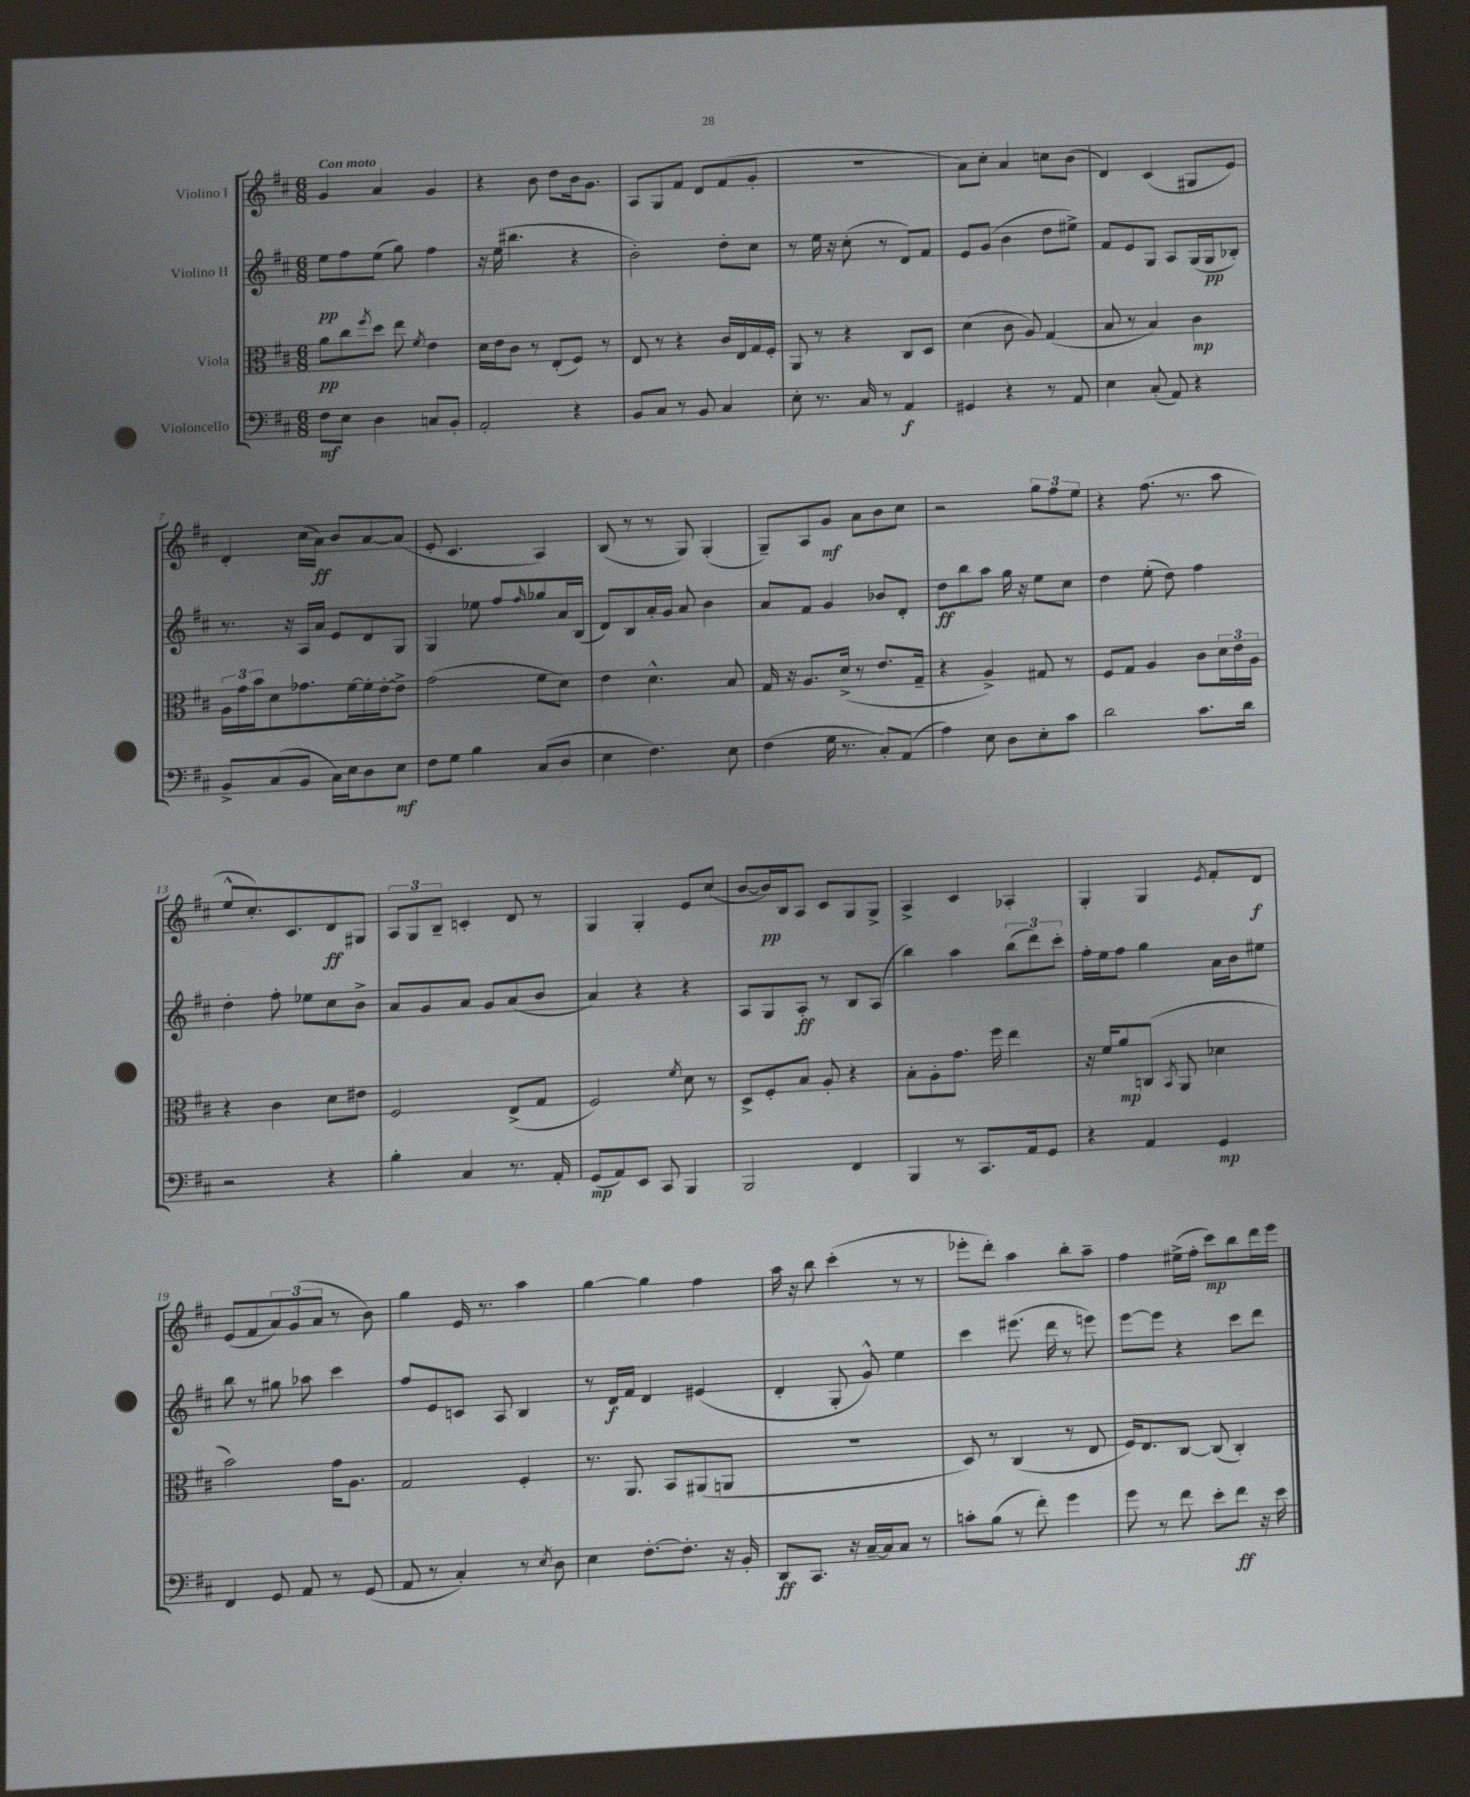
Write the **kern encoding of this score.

**kern	**kern	**kern	**kern
*staff4	*staff3	*staff2	*staff1
*clefF4	*clefC3	*clefG2	*clefG2
*k[f#c#]	*k[f#c#]	*k[f#c#]	*k[f#c#]
*M6/8	*M6/8	*M6/8	*M6/8
8F#	8a	8ee	4g
8E	8cc#	8ff#	.
.	8qff#	.	.
4D	8dd	(8ee	4a
.	8ee	8gg)	.
.	8qf#	.	.
8C	4e	4ff#	4g
8BB'	.	.	.
=	=	=	=
2AA'	16d	16r	4r
.	16e	(16ee	.
.	8c#	4.bb#	.
.	8r	.	8b
.	(8E'	.	8dd
4r	8F#)	4r	16b
.	.	.	8.g
.	8r	.	.
=	=	=	=
8BB	8E	2b')	8A
8C#	8r	.	8G
8r	4r	.	8f#
8BB	.	.	8d
4C#	16c#	8dd'	(8f#
.	16E	.	.
.	16G	8cc#	8g'
.	16F#'	.	.
=	=	=	=
8E'	8AA	8r	2.r
8.r	8r	16ee	.
.	.	16r	.
.	4r	(8cc#'	.
16C#	.	.	.
8r	.	8r	.
4AA	8C#	8d)	.
.	8D	8f#	.
=	=	=	=
4GG#	(4d	8e	8a)
.	.	(8g	8cc#'
4r	8c#	4b	4a
.	8A)	.	.
8r	(4G	8dd	8cc
8AA	.	8ee#^)	(8b
=	=	=	=
4E	8B	8f#	4d)
.	8r	8e	.
(8C#'	4B)	8G	(4c#
8AA)	.	8A	.
4r	4c#	(16G	8G#
.	.	16G	.
.	.	8B-')	8e)
=	=	=	=
8BB^	24A	8.r	4d'
.	24g	.	.
.	24b	.	.
(8C#	8d	.	.
.	.	16r	.
8BB	8.g-	16A	(16cc#
.	.	16a	16a)
16C#)	.	8e	8b
16E	[16f#	.	.
8D	16f#']	8d	[8a
.	[16e'	.	.
8E	8e^]	8G	(8a]
=	=	=	=
8F#	(2g	4G	8e'
8G	.	.	4.c#
4B	.	8ee-	.
.	.	8ff#	.
.	.	16qqff#	.
(8C#	8f#	8gg-	4A)
8D	8d)	16a	.
.	.	(16B	.
=	=	=	=
4E	4e	8d)	(8B
.	.	8B	8r
4.F#)	4.d^^	16a'	8r
.	.	16g	.
.	.	8a	8G)
.	.	4b	(4G'
8E	8B	.	.
=	=	=	=
(4F#	16G	8a	8G~)
.	16r	.	.
.	8.A	8f#	8A
16G	.	4g	8g
8.r	(16d^	.	.
.	8r	.	8a
8C#')	8.e	8b-	8b
(8AA	.	8d'	8cc#
.	16G~	.	.
=	=	=	=
4A)	4r	8dd	2r
.	.	8bb	.
8E	4A^)	8aa	.
8D	.	16gg	.
.	.	16r	.
8E'	8G#	8ee	12gg
.	.	.	12ff#
8c#	8r	8cc#	.
.	.	.	12ee
=	=	=	=
2d	8F#	4dd	4r
.	8G	.	.
.	4A	(8ee'	(8.ff#
.	.	8dd)	.
.	.	.	8.r
8.c#	8c#	4ff#	.
.	24d	.	8aa
.	24e	.	.
16d	.	.	.
.	24A	.	.
=	=	=	=
2r	4r	4dd'	8ee^^
.	.	.	8.cc#')
.	4c#	8ff#'	.
.	.	.	8.c#
.	.	8ee-	.
4r	8d	8cc#	8d
.	8e#	8b^	8G#
=	=	=	=
4B'	2F#	8a	12A
.	.	.	12G
.	.	8g	.
.	.	.	12B~
4C#	.	8a	4c'
.	.	8g	.
8.r	(8E^	(8a	8d
.	8G	8b	8r
16AA'	.	.	.
=	=	=	=
(8GG	2F#)	4a)	4G
8AA)	.	.	.
8EE	.	4r	4G'
8CC#	.	.	.
.	8qf#	.	.
4BBB	8d	4r	8e
.	8r	.	(8cc#
=	=	=	=
2BBB	8D^	8A	[8b
.	8F#'	8G	16b])
.	.	.	16B
.	8B	8A'	8A
.	8A'	8r	8c#
4FF#	4r	8B	8G
.	.	(8A	8G^
=	=	=	=
4BBB	8B'	4bb)	4A^
.	8A'	.	.
8r	8.g	4aa	4c#
8.CC#	.	.	.
.	16ff#	.	.
.	4ee	(12bb	4A-'
16AA	.	.	.
.	.	12ddd)	.
8GG	.	.	.
.	.	12ccc#'	.
=	=	=	=
4r	16r	16ff#'	4G'
.	16f#	16ee	.
.	8a	8ff#	.
4AA	(8C	4gg	4G
.	8qBB	.	.
.	8AA	.	.
.	.	.	8qe
4GG	4d-	16a	8f#'
.	.	16b	.
.	.	8ee#	8d
=	=	=	=
4FF#	2b)	8bb	(8e
.	.	8r	8f#
8GG	.	8gg#	12a)
.	.	.	(12g
8AA	.	8aa-	.
.	.	.	12a
8r	16g	4ccc#	8r
.	8.A	.	.
(8GG	.	.	8b)
=	=	=	=
8AA	2G	8ff#	4gg
8r	.	8e	.
4C#')	.	8c	16e
.	.	.	8.r
.	.	8A	.
8r	4F#'	4B	4aa
8qE	.	.	.
8D	.	.	.
=	=	=	=
4E	8.r	8r	[4gg
.	.	16d	.
.	8.AA	16f#	.
[8.F#'	.	4d	4gg]
.	8BB	.	.
8.F#']	.	.	.
.	(8AA#	(4e#	4ff#
16r	8AA	.	.
16BB'	.	.	.
=	=	=	=
8DD	2.r	4d'	16aa
.	.	.	16r
8.CC#	.	.	8bb
.	.	8G'	(4ccc#'
16r	.	.	.
[16C#~	.	8g^^)	.
16C#]	.	.	.
8C#	.	4ee	8r
8r	.	.	8r
=	=	=	=
8c'	8D)	4ccc#	8eee-'
(8B	8r	.	8ddd')
8r	(4C#	(8.eee#	4aa
8f#')	.	.	.
.	.	16ddd	.
4g	8r	8r	8bb'
.	8E	8eee)	8aa~
=	=	=	=
8g	16F#)	[8eee	4ff#
.	8.E	.	.
8r	.	8eee]	.
8f#	[8C#	4r	(16ee#^
.	.	.	16ff#'
8e'	(8C#]	.	8ccc#)
8f#	4C#')	8ccc#	8bb
16r	.	8ddd	16ddd
16e	.	.	16eee
==	==	==	==
*-	*-	*-	*-
